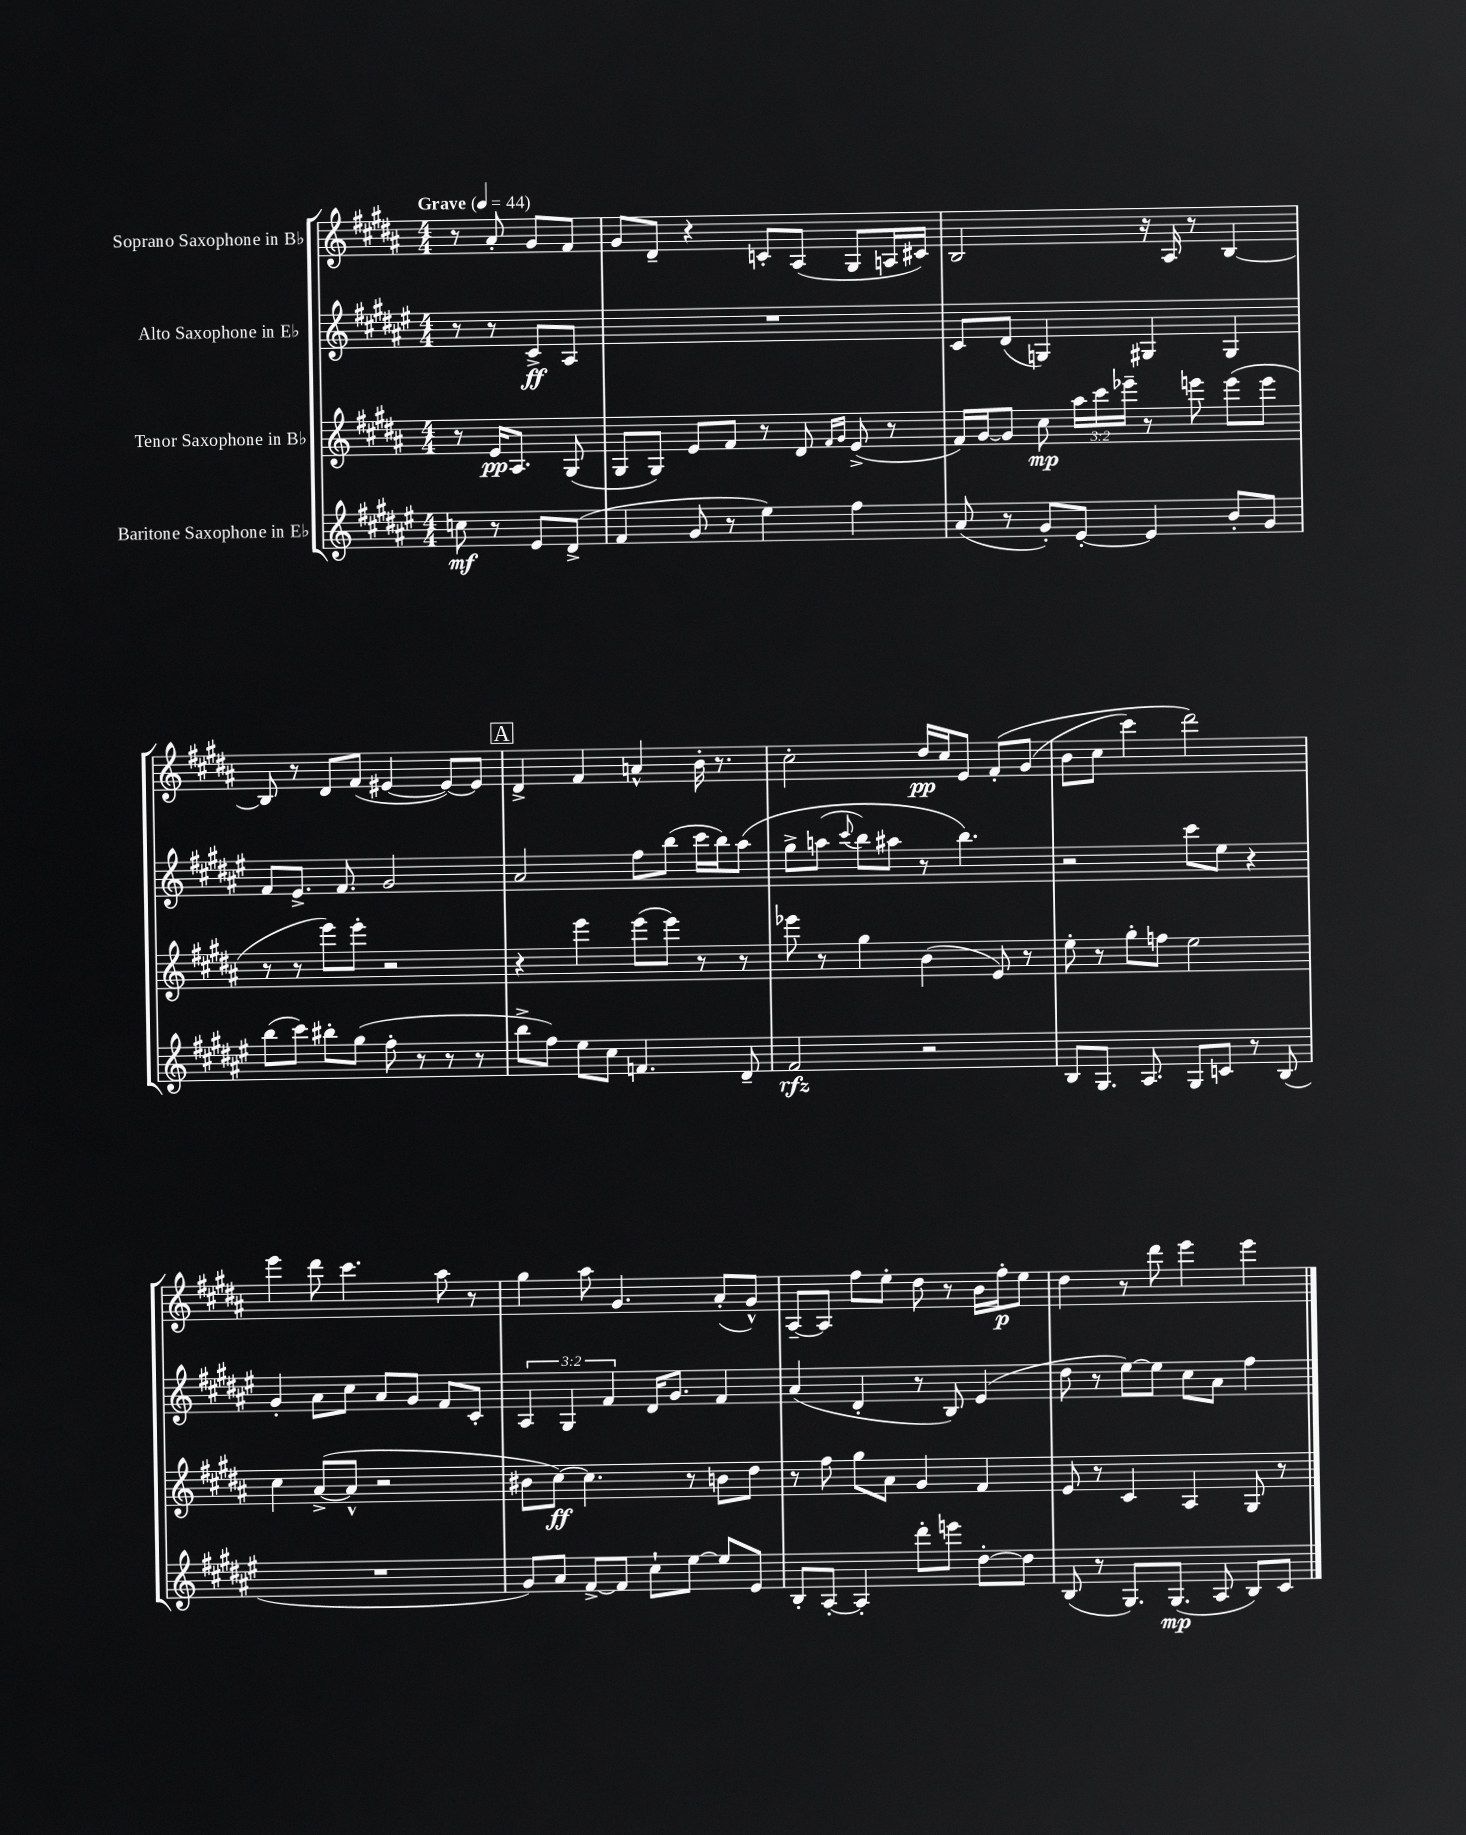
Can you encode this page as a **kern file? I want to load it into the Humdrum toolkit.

**kern	**kern	**kern	**kern
*staff4	*staff3	*staff2	*staff1
*clefG2	*clefG2	*clefG2	*clefG2
*k[f#c#g#d#a#e#]	*k[f#c#g#d#a#]	*k[f#c#g#d#a#e#]	*k[f#c#g#d#a#]
*M4/4	*M4/4	*M4/4	*M4/4
*MM44	*MM44	*MM44	*MM44
8cc\	8r	8r	8r
8r	16e/LK	8r	8a#'/
.	8.A#/J	.	.
8e#/L	.	8c#^/L	8g#/L
(8d#^/J	(8G#/	8A#/J	8f#/J
=	=	=	=
4f#/	8G#/L	1r	8g#/L
.	8G#/J)	.	8d#~/J
8g#/	8e/L	.	4r
8r	8f#/J	.	.
4ee#\)	8r	.	8c'/L
.	8d#/	.	(8A#/J
.	16qqf#/LL	.	.
.	16qqg#/JJ	.	.
4ff#\	(8e^/	.	8G#/L
.	8r	.	16A/L
.	.	.	16c#/JJ)
=	=	=	=
(8a#/	16f#/LL)	8c#/L	2B/
.	[16g#/J	.	.
8r	8g#/]J	(8d#/J	.
8g#'/L)	8cc#\	4G/)	.
[8e#'/J	24aa#\LL	.	.
.	24ccc#\	.	.
.	24eee-~\JJ	.	.
4e#/]	8r	4G#/	16r
.	.	.	16A#/
.	8eee\	.	8r
8b'/L	(8eee\L	4G#/	[4B/
8g#/J	8eee\J	.	.
=	=	=	=
(8bb\L	8r	8f#/L	8B/]
8ccc#\J)	8r	8.e#^/J	8r
8bb#'\L	8eee\L)	.	8d#/L
.	.	8.f#/	.
(8gg#\J	8eee'\J	.	(8f#/J
8ff#'\	2r	2g#/	[4e#/
8r	.	.	.
8r	.	.	8e#/_L)
8r	.	.	8e#/]J
=	=	=	=
8bb^\L	4r	2a#/	4d#^/
8ff#\J)	.	.	.
8ee#\L	4eee\	.	4f#/
8cc#\J	.	.	.
4.f/	(8eee\L	8ff#\L	4a^^/
.	8eee\J)	(8bb\J	.
.	8r	16ccc#\LL	16b'\
.	.	16bb\J)	8.r
8d#~/	8r	&(8aa#\J	.
=	=	=	=
2f#/	8eee-\	8gg#^\L	2cc#'\
.	8r	(8aa\J	.
.	.	8qqccc#/	.
.	4gg#\	8bb\L)	.
.	.	8aa#\J	.
2r	(4b\	8r	16dd#/LL
.	.	.	16cc#/J
.	.	4.bb\&)	8e/J
.	8e/)	.	&(8f#'/L
.	8r	.	(8g#/J
=	=	=	=
8B/L	8ee'\	2r	8b\L
8.G#/J	8r	.	8cc#\J
.	8gg#'\L	.	4ccc#\)
8.A#/	.	.	.
.	8ff\J	.	.
8G#/L	2ee\	8ccc#\L	2ddd#\&)
8c/J	.	8ee#\J	.
8r	.	4r	.
(8B/	.	.	.
=	=	=	=
1r	4cc#\	4g#'/	4eee\
.	([8a#^/L	8a#\L	8ddd#\
.	8a#^^/]J	8cc#\J	4.ccc#\
.	2r	8a#/L	.
.	.	8g#/J	.
.	.	8f#/L	8aa#\
.	.	8c#'/J	8r
=	=	=	=
8g#/L)	8b#\L	6A#/	4gg#\
8a#/J	[8cc#\J)	.	.
.	.	6G#/	.
[8f#^/L	4.cc#\]	.	8aa#\
.	.	6f#/	.
8f#/]J	.	.	4.g#/
8cc#`\L	.	16d#/LK	.
.	.	8.g#/J	.
[8ee#\J	8r	.	.
8ee#/]L	8b\L	4f#/	(8a#'/L
8e#/J	8dd#\J	.	8g#^^/J)
=	=	=	=
8B'/L	8r	(4a#/	[8A#~/L
[8A#'/J	8ff#\	.	8A#/]J
4A#'/]	8gg#\L	4d#'/	8ff#\L
.	8a#\J	.	8ee'\J
8ddd#'\L	4g#/	8r	8dd#\
8eee\J	.	8B/)	8r
[8dd#'\L	4f#/	(4e#/	16b\LL
.	.	.	16ff#'\J
8dd#\]J	.	.	8ee\J
=	=	=	=
(8B/	8e/	8dd#\	4dd#\
8r	8r	8r	.
8.G#/L)	4c#/	[8ee#\L)	8r
.	.	8ee#\]J	8ddd#\
(8.G#/J	.	.	.
.	4A#/	8cc#\L	4eee\
8A#/	.	8a#\J	.
8B/L)	8G#/	4ff#\	4eee\
8c#/J	8r	.	.
==	==	==	==
*-	*-	*-	*-
